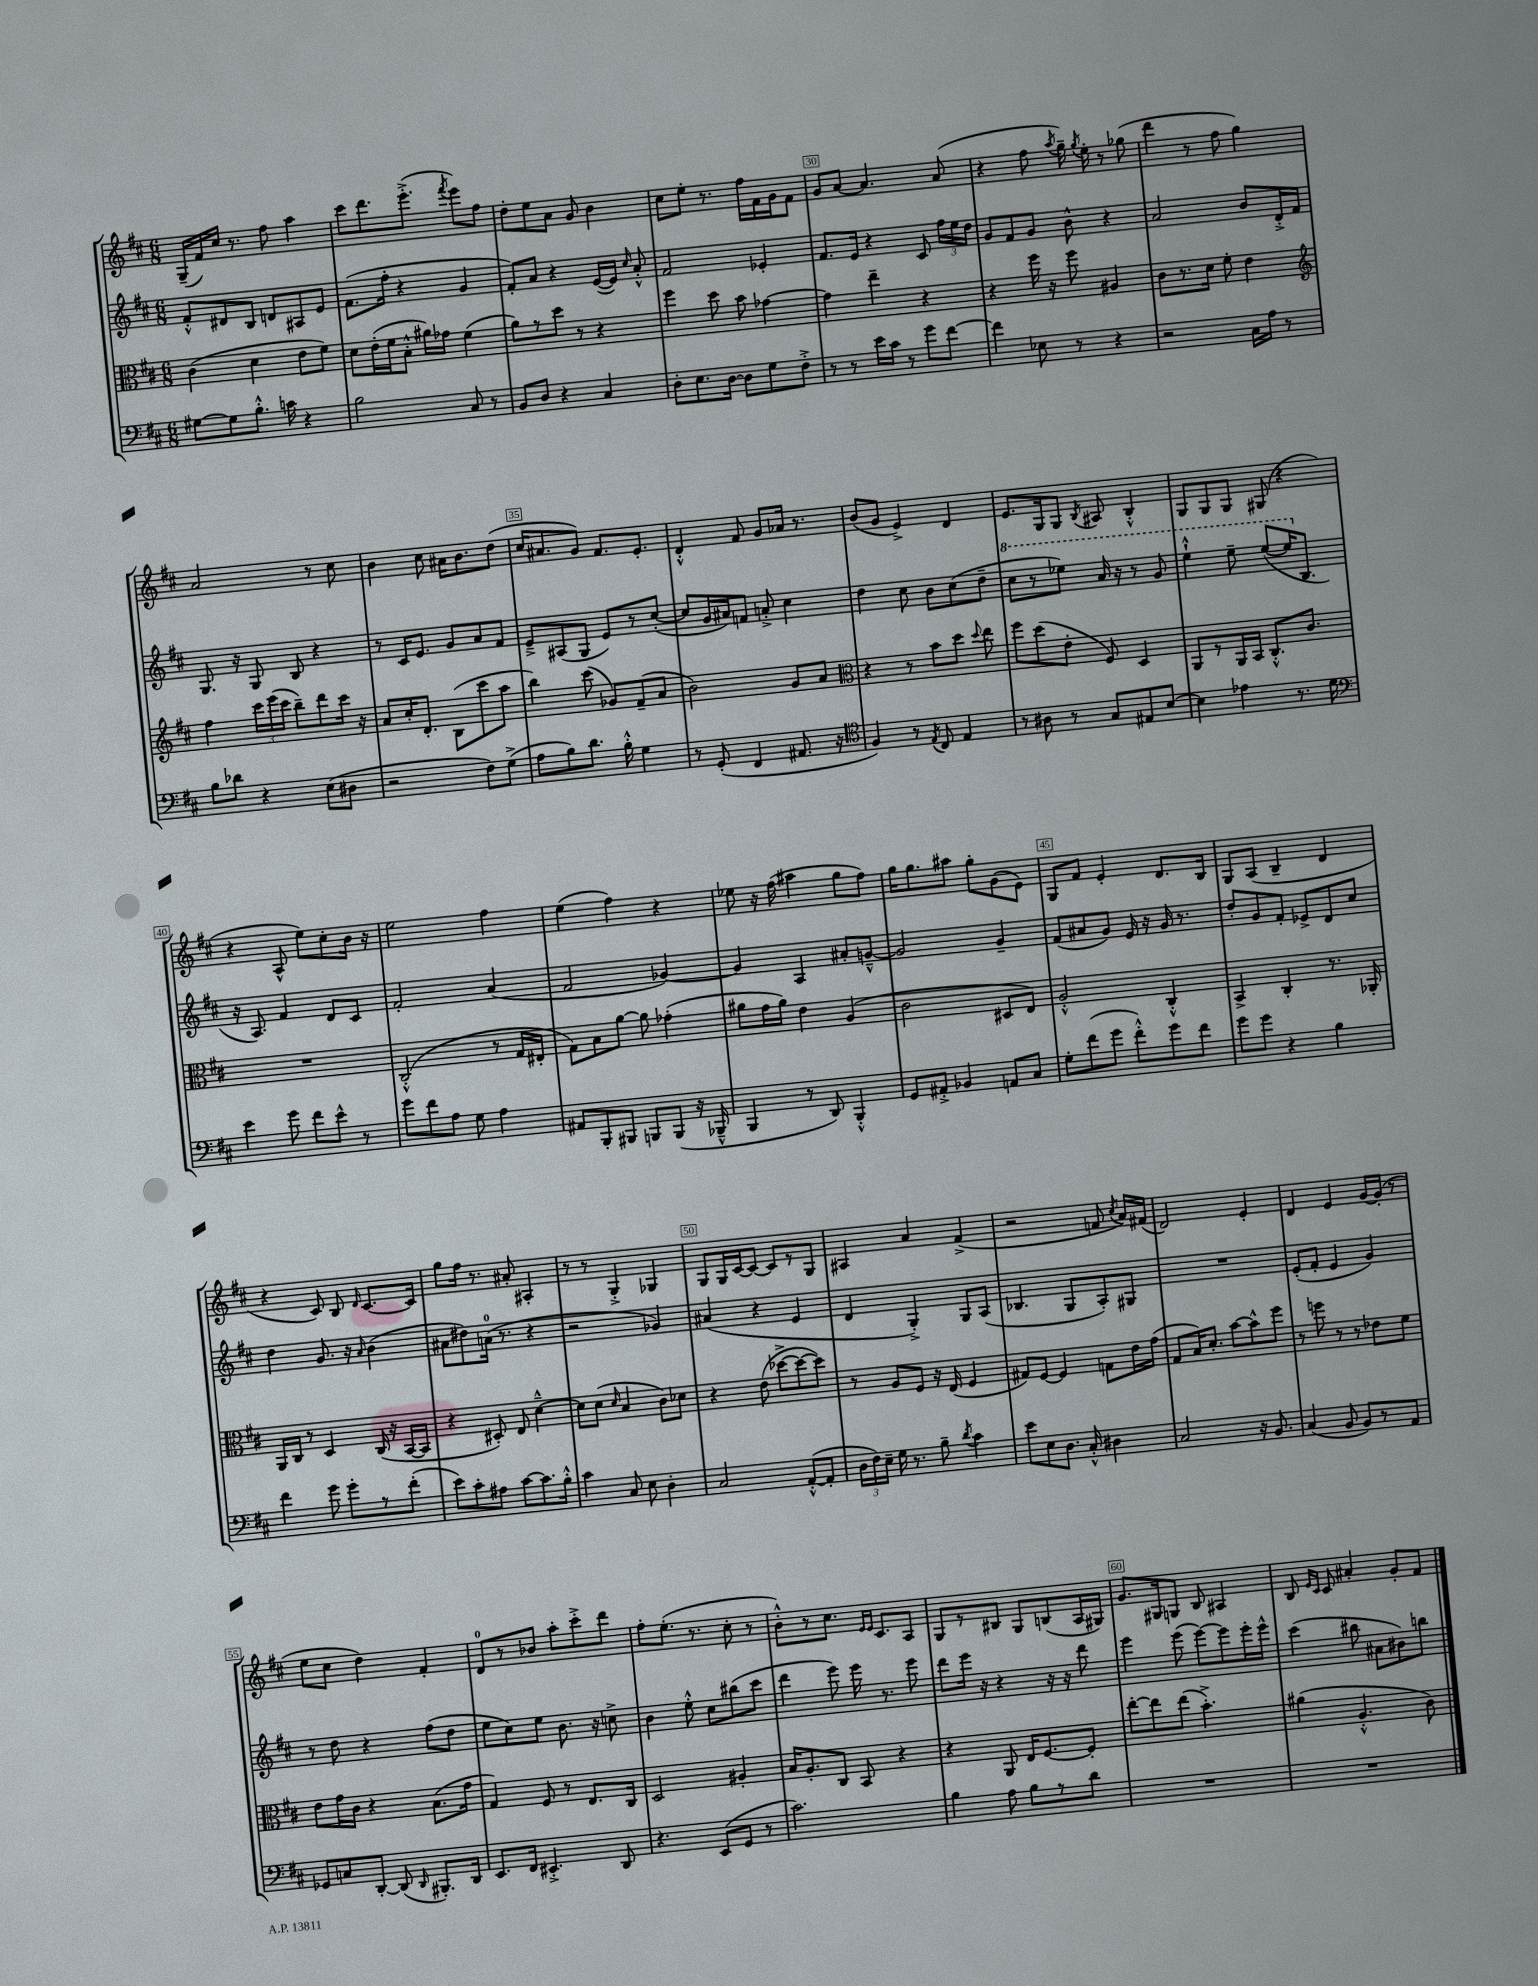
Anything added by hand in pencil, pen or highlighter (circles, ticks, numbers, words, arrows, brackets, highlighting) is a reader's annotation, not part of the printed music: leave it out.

**kern	**kern	**kern	**kern
*staff4	*staff3	*staff2	*staff1
*clefF4	*clefC3	*clefG2	*clefG2
*k[f#c#]	*k[f#c#]	*k[f#c#]	*k[f#c#]
*M6/8	*M6/8	*M6/8	*M6/8
[8G#	(4c#	8f#'^^	(16G~
.	.	.	16f#)
8G#]	.	8d#	16cc#
.	.	.	8.r
8.B'^^	4d	8B	.
.	.	8d	8ff#
16c	.	.	.
4r	8e	8A#	4aa
.	8f#)	8e	.
=	=	=	=
2B	8d	(8.f#	8ccc#
.	(16e'	.	8.ddd
.	16f#	16ff#'	.
.	8B'^^	4r	.
.	.	.	(8.eee'^
.	16a#)	.	.
.	16g-	.	.
.	.	.	8qfff#
8C#	(4f#	4g	8eee)
8r	.	.	8ff#
=	=	=	=
8BB	8a)	8f#')	8dd'
8D	8r	8a	8ee
4r	8dd	4r	8a
.	8r	.	8g
4C#	4r	([16e	4b
.	.	16e])	.
.	.	16qqcc#	.
.	.	8a'^^	.
=	=	=	=
8D'	4ff#	2f#	8cc#
8.E	.	.	8ee'
.	8dd	.	8.r
[16D	.	.	.
8D]	8b	.	.
.	.	.	16ff#
8G	[4g-	4e-'	16f#
.	.	.	16g
8F#'^	.	.	8f#
=	=	=	=
8r	4g-]	8.f#	8g
8r	.	.	[8a
.	.	16e	.
16e	4ee~	4r	4.a]
16c#	.	.	.
8r	.	.	.
8g	4r	8c#	.
[8f#	.	24ff#	(8a
.	.	24ee	.
.	.	24dd	.
=	=	=	=
4f#]	4r	8g	4r
.	.	8f#	.
8E-	16ff#	8g	8ff#
.	16r	.	.
.	.	.	8qaa
8r	8ff#	8b^^	16gg~)
.	.	.	8qgg
.	.	.	16ee'
4r	4A#	4r	8r
.	.	.	(8gg-
=	=	=	=
2r	8c#	2a	4ddd
.	8.r	.	.
.	.	.	8r
.	16d	.	.
.	8f#'	.	8ff#
16C#	4e	8b	4gg)
16A	.	.	.
8r	.	16d'^	.
.	.	16f#	.
=	=	=	=
*	*clefG2	*	*
8B	4ff#	8.G	2a
8d-	.	.	.
.	.	16r	.
4r	24ccc#	8G	.
.	(24eee	.	.
.	24ccc#	.	.
.	8bb~)	8B	.
(8E	8ddd	4r	8r
8D#	16ccc#	.	8cc#
.	16r	.	.
=	=	=	=
2r	8a	8r	4b
.	16cc#'	16c#	.
.	8.d'	8.e	.
.	.	.	8cc#
.	(8B	8g	16a#
.	.	.	8.b
8F#)	8ccc#	8a	.
(8G^	8aa	8f#	(8dd
=	=	=	=
8A	4bb)	8e~^	16cc#
.	.	.	8.a#
8B)	.	(8A#	.
8.d	(8ccc#	8G	8g)
.	8g-)	8e)	8.f#
16B'^^	.	.	.
4G	(8f#~	8r	.
.	.	.	8.e'
.	8a	([8cc#'	.
=	=	=	=
8r	2b)	8cc#]	4d'^^
(8GG'	.	16g	.
.	.	16a#)	.
4FF#	.	8f	8f#
.	.	8a'^	8g
8.AA#	8g	4cc#	16a-
.	.	.	8.r
.	8a	.	.
16r	.	.	.
=	=	=	=
*clefC4	*clefC3	*	*
4F#)	4r	4dd	(8b
.	.	.	8g
8r	8r	8cc#	4e^)
8qE	.	.	.
8C#	8b	8b	.
4E	8dd	(8cc#	4d
.	8qqdd	.	.
.	8ee	8dd~	.
=	=	=	=
8r	8ff#	8ccc#	8.e
8A#	(8dd	8r	.
.	.	.	16G
8r	8e'	8eee-)	8G
.	.	.	8qB
8G	8F#)	16aa	8A#
.	.	16r	.
8E#	4D	8r	4B'^^
[8B	.	8gg	.
=	=	=	=
4B]	8AA	4eee`^^	8G
.	8r	.	8G
4e-	16AA	8eee~	8G
.	16BB	.	.
.	8.C#'^^	([8eee	(8G#
8.r	.	16eee]	4r
.	8.c#	8.B	.
16d	.	.	.
=	=	=	=
*clefF4	*	*	*
4e	2.r	16r	4r
.	.	8.A)	.
8g	.	4f#	8A^^
8f#	.	.	8ee)
8e^^	.	8d	8cc#'
8r	.	8c#	16b
.	.	.	16r
=	=	=	=
8g	(2C#'^^	2f#'	2ee
8f#	.	.	.
8A	.	.	.
8G	.	.	.
4A	8r	(4a	4ff#
.	16G	.	.
.	16E#'	.	.
=	=	=	=
8AA#	8G)	2f#	(4ee
8BBB'	8B	.	.
8BBB#	[8a	.	4ff#)
8BBB	8a]	.	.
(8BBB	(4g-'	[4g-)	4r
16r	.	.	.
16BBB-~^^	.	.	.
=	=	=	=
4BBB	8a#	4g-]	8ee-
.	16g	.	16r
.	16a#)	.	(16ff#
8r	4e	4A	4aa#
8DD)	.	.	.
4BBB'^^	(4A	8a#'	8gg
.	.	[8g~^^	8ff#)
=	=	=	=
8GG	2c#	2g]	16gg
.	.	.	8.gg
8AA#'^	.	.	.
4BB-	.	.	8aa#
.	.	.	8gg'
8AA	8D#	4g~	(8g
8C#	8E)	.	8e)
=	=	=	=
8G'	2A'^^	(8f#	8G
(8f#	.	8a#	8f#
8g	.	8g)	4e'
8f#'^^)	.	16e	.
.	.	16r	.
8g	4C#'^^	16g	8.d
.	.	8.r	.
8f#	.	.	.
.	.	.	16B
=	=	=	=
8g	4BB^	8dd'	8G
8g	.	8g	(8A
4r	4C#'	8f#'	4B~
.	.	8e-^	.
4B	8.r	8d	4d
.	.	8cc#	.
.	16AA-'	.	.
=	=	=	=
4f#	16AA	4dd	4r
.	16C#	.	.
.	8r	.	.
8g	4D	8.g	8c#)
8g'	.	.	8B
.	.	16r	.
.	.	16qqa	16qqd
8r	(16C#	(4b	[8.c#
.	16r	.	.
(8f#'	[16BB	.	.
.	16BB]	.	16c#]
=	=	=	=
8e)	4r	8a#	8gg
8c#'	.	8dd#)	16ff#
.	.	.	8.r
8A#	8D#')	(16a	.
.	.	8.r	.
[8c#	8E	.	8a#'
8.c#]	[4d~^^	4r	4A#'
16B'^^	.	.	.
=	=	=	=
4c#	8d]	2r	8r
.	(8d	.	8r
.	16qqd	.	.
8C#	4B	.	4G'^
8E	.	.	.
4D'	8c#)	4g-)	4G-
.	8d-	.	.
=	=	=	=
2C#	4r	(4a#	8G
.	.	.	16G
.	.	.	[16c#
.	(8e	4r	8c#_
.	[8dd-^	.	8c#]
([8AA'^^	8dd-_	4e	8r
8AA']	8dd-])	.	8G
=	=	=	=
24D	8r	4d	4A#
24F#)	.	.	.
24E~	.	.	.
16G	8A	.	.
8.r	.	.	.
.	8F#	4G'^)	4a
8B~	16r	.	.
.	(16E	.	.
8qd	.	.	.
4c#	4F#	8G	(4f#^
.	.	(8A	.
=	=	=	=
8e	8G#)	4.B-	2r
8E	[8F#	.	.
8.D	4F#]	.	.
.	.	8G	.
16C#'^^	.	.	.
4D#	8G	8A')	8f
.	.	.	8qcc#
.	16e	8G#	16a)
.	(16g	.	(16f#
=	=	=	=
2C#	8G	2.r	2d)
.	16B)	.	.
.	8.d'	.	.
.	[8b	.	.
16r	8b^^]	.	4e'
8.BB	.	.	.
.	8ff#	.	.
=	=	=	=
(4C#	8r	(8e'	4d
.	8ff	8f#'	.
8BB	8r	4e	4e
8BB)	8r	.	.
8r	8e-	4g)	[16g
.	.	.	(16g']
8AA	8f#	.	8r
=	=	=	=
8GG-	8e	8r	8ee
8C	16g	8dd	8cc#
.	16c#	.	.
[8DD'	4r	4r	4dd)
(8DD]	.	.	.
16qqDD	.	.	.
8.BBB#')	(8.B	(8ff#	4f#'
.	.	8dd	.
16DD	16g	.	.
=	=	=	=
8.EE	4G)	8ee	8d
.	.	8cc#)	8r
16FF#	.	.	.
4.EE#'^	8F#	8ee	8b-
.	8r	8.b	8aa'
.	8.E	.	8ccc#'^
.	.	16r	.
8DD	.	8cc^	8ddd
.	16C#	.	.
=	=	=	=
4.r	2D	4b	8ff#'
.	.	.	(8.ee'
.	.	8ee'^^	.
.	.	.	8.r
(8EE	.	8cc#	.
8GG	4A#'	(8bb#	8cc#'
8r	.	8ccc#	8r
=	=	=	=
2.c#)	16B	4ddd	8b'^^)
.	8.A'	.	.
.	.	.	8r
.	8C#	8eee)	8.cc#
.	8BB	16eee	.
.	.	.	16qqe
.	.	.	16qqe
.	.	8.r	8.c#
.	4r	.	.
.	.	8eee	8A
=	=	=	=
4B	4r	8ddd	8G
.	.	16eee	8r
.	.	16r	.
8A	8AA	4r	8B#
8B	16E	.	8G
.	[8.F#	.	.
8r	.	16r	(8B
.	.	16r	.
8d	8F#']	8ddd	16A
.	.	.	16G#)
=	=	=	=
2.r	[8ee'	4eee	8.g
.	8ee]	.	.
.	.	.	16G#
.	(8ee	(8eee	8G
.	4.b'^)	[8eee)	8B
.	.	8eee]	4A#
.	.	16eee'	.
.	.	16eee^^	.
=	=	=	=
2.r	(4a#	(4ccc#	8B
.	.	.	16qqe
.	.	.	16qqc#
.	.	.	8c#
.	4.A'^^	8bb#	4a#'
.	.	8a#	.
.	.	8b#)	8g'
.	8c#)	8bb	8f#
==	==	==	==
*-	*-	*-	*-
